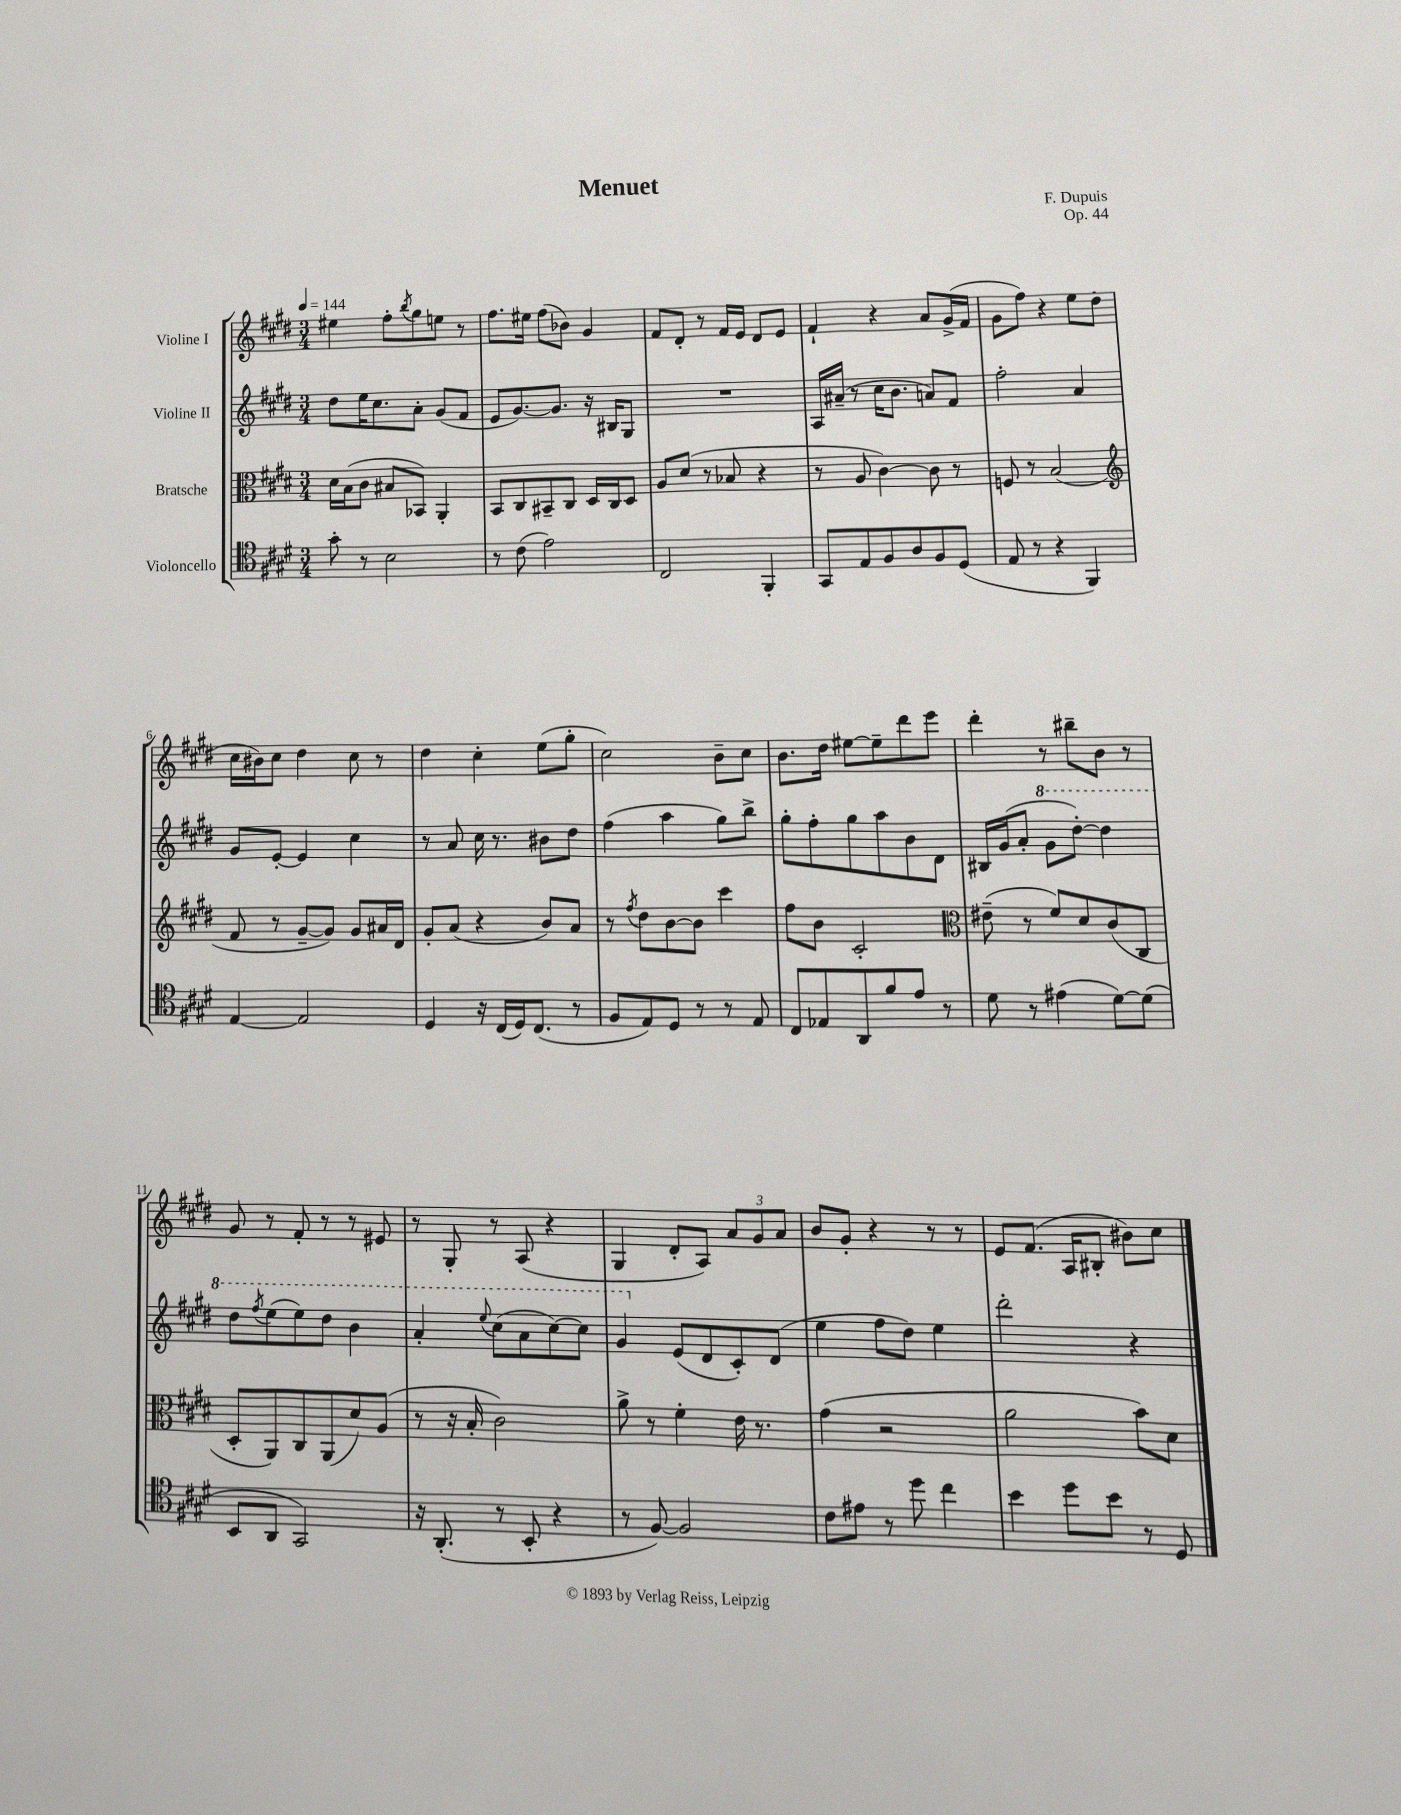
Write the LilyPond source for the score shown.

\header { title = "Menuet" composer = "F. Dupuis" opus = "Op. 44" }
<<
\new StaffGroup <<
\new Staff = "s0" \with { instrumentName = "Violine I" } {
    \clef treble \key e \major \numericTimeSignature \time 3/4 \tempo 4 = 144
    eis''4 fis''8-. \acciaccatura { b''8 } gis''8 e''8 r8 |
    fis''8. eis''16 fis''8( bes'8) gis'4 |
    fis'8 dis'8-. r8 fis'16 e'16 dis'8 e'8 |
    fis'4-! r4 a'8 gis'16->( fis'16 |
    gis'8 fis''8) r4 e''8 dis''8( |
    cis''16 bis'16) cis''8 dis''4 cis''8 r8 |
    dis''4 cis''4-. e''8( gis''8-. |
    cis''2) b'8-- cis''8 |
    b'8. dis''16 eis''8~ eis''8-- dis'''8 e'''8 |
    dis'''4-. r8 bis''8-- b'8 r8 |
    gis'8 r8 fis'8-. r8 r8 eis'8 |
    r8 gis8-. r8 a8( r4 |
    gis4 dis'8-. a8) \tuplet 3/2 { a'8 gis'8 a'8 } |
    b'8 gis'8-. r4 r8 r8 |
    e'8 fis'8.( a16 bis8-. bis'8) cis''8 \bar "|." |
}
\new Staff = "s1" \with { instrumentName = "Violine II" } {
    \clef treble \key e \major \numericTimeSignature \time 3/4
    dis''8 e''16 cis''8. a'8-. gis'8( fis'8 |
    e'8 gis'8.~) gis'8. r16 bis16 gis8 |
    R2. |
    a16 ais'16--( r8 cis''16 b'8. a'8) fis'8 |
    fis''2-. a'4 |
    gis'8 e'8~-. e'4 cis''4 |
    r8 a'8 cis''16 r8. bis'8 dis''8 |
    fis''4( a''4 gis''8) b''8-> |
    gis''8-. fis''8-. gis''8 a''8 b'8 dis'8 |
    bis16 gis'16( a'8-. \ottava #1 gis''8 dis'''8~-.) dis'''4 |
    dis'''8 \acciaccatura { fis'''8 } e'''8( e'''8) dis'''8 b''4 |
    a''4-. \appoggiatura { e'''8 } cis'''8( a''8 cis'''8~) cis'''8 |
    gis''4 \ottava #0 e'8( dis'8 cis'8-.) dis'8( |
    e''4 fis''8 dis''8) e''4 |
    dis'''2-. r4 \bar "|." |
}
\new Staff = "s2" \with { instrumentName = "Bratsche" } {
    \clef alto \key e \major \numericTimeSignature \time 3/4
    dis'16 b16( cis'8 bis8 bes,8) a,4-. |
    b,8 cis8 bis,8-- cis8 dis16 cis16 dis8 |
    a8 dis'8( r8 bes8 r4 |
    r8 a8 cis'4~) cis'8 r8 |
    f8 r8 b2( |
    \clef treble fis'8 r8 gis'8~-- gis'8) gis'8 ais'16 dis'16 |
    gis'8-. a'8( r4 b'8) a'8 |
    r8 \acciaccatura { fis''8 } dis''8 b'8~ b'8 cis'''4 |
    fis''8 b'8 cis'2-. |
    \clef alto eis'8--( r8 fis'8) dis'8 cis'8( cis8 |
    dis8-. a,8) cis8 a,8( dis'8) a8( |
    r8 r16 b16-. cis'2) |
    a'8-> r8 fis'4-. e'16 r8. |
    gis'4( r2 |
    a'2 b'8) dis'8 \bar "|." |
}
\new Staff = "s3" \with { instrumentName = "Violoncello" } {
    \clef tenor \key e \major \numericTimeSignature \time 3/4
    gis'8-. r8 b2 |
    r8 cis'8( e'2) |
    cis2 fis,4-. |
    gis,8 e8 fis8 a8 fis8 dis8( |
    e8 r8 r4 fis,4) |
    e4~ e2 |
    dis4 r16 cis16( dis16) cis8.( r8 |
    fis8 e8) dis8 r8 r8 e8 |
    cis8 ees8 a,8 fis'8 e'8 r8 |
    dis'8 r8 eis'4( dis'8~) dis'8( |
    b,8 a,8 gis,2) |
    r16 a,8.-.( r8 b,8-. r4 |
    r8 fis8~) fis2 |
    cis'8 eis'8 r8 dis''8 cis''4 |
    b'4 dis''8 b'8 r8 dis8 \bar "|." |
}
>>
>>
